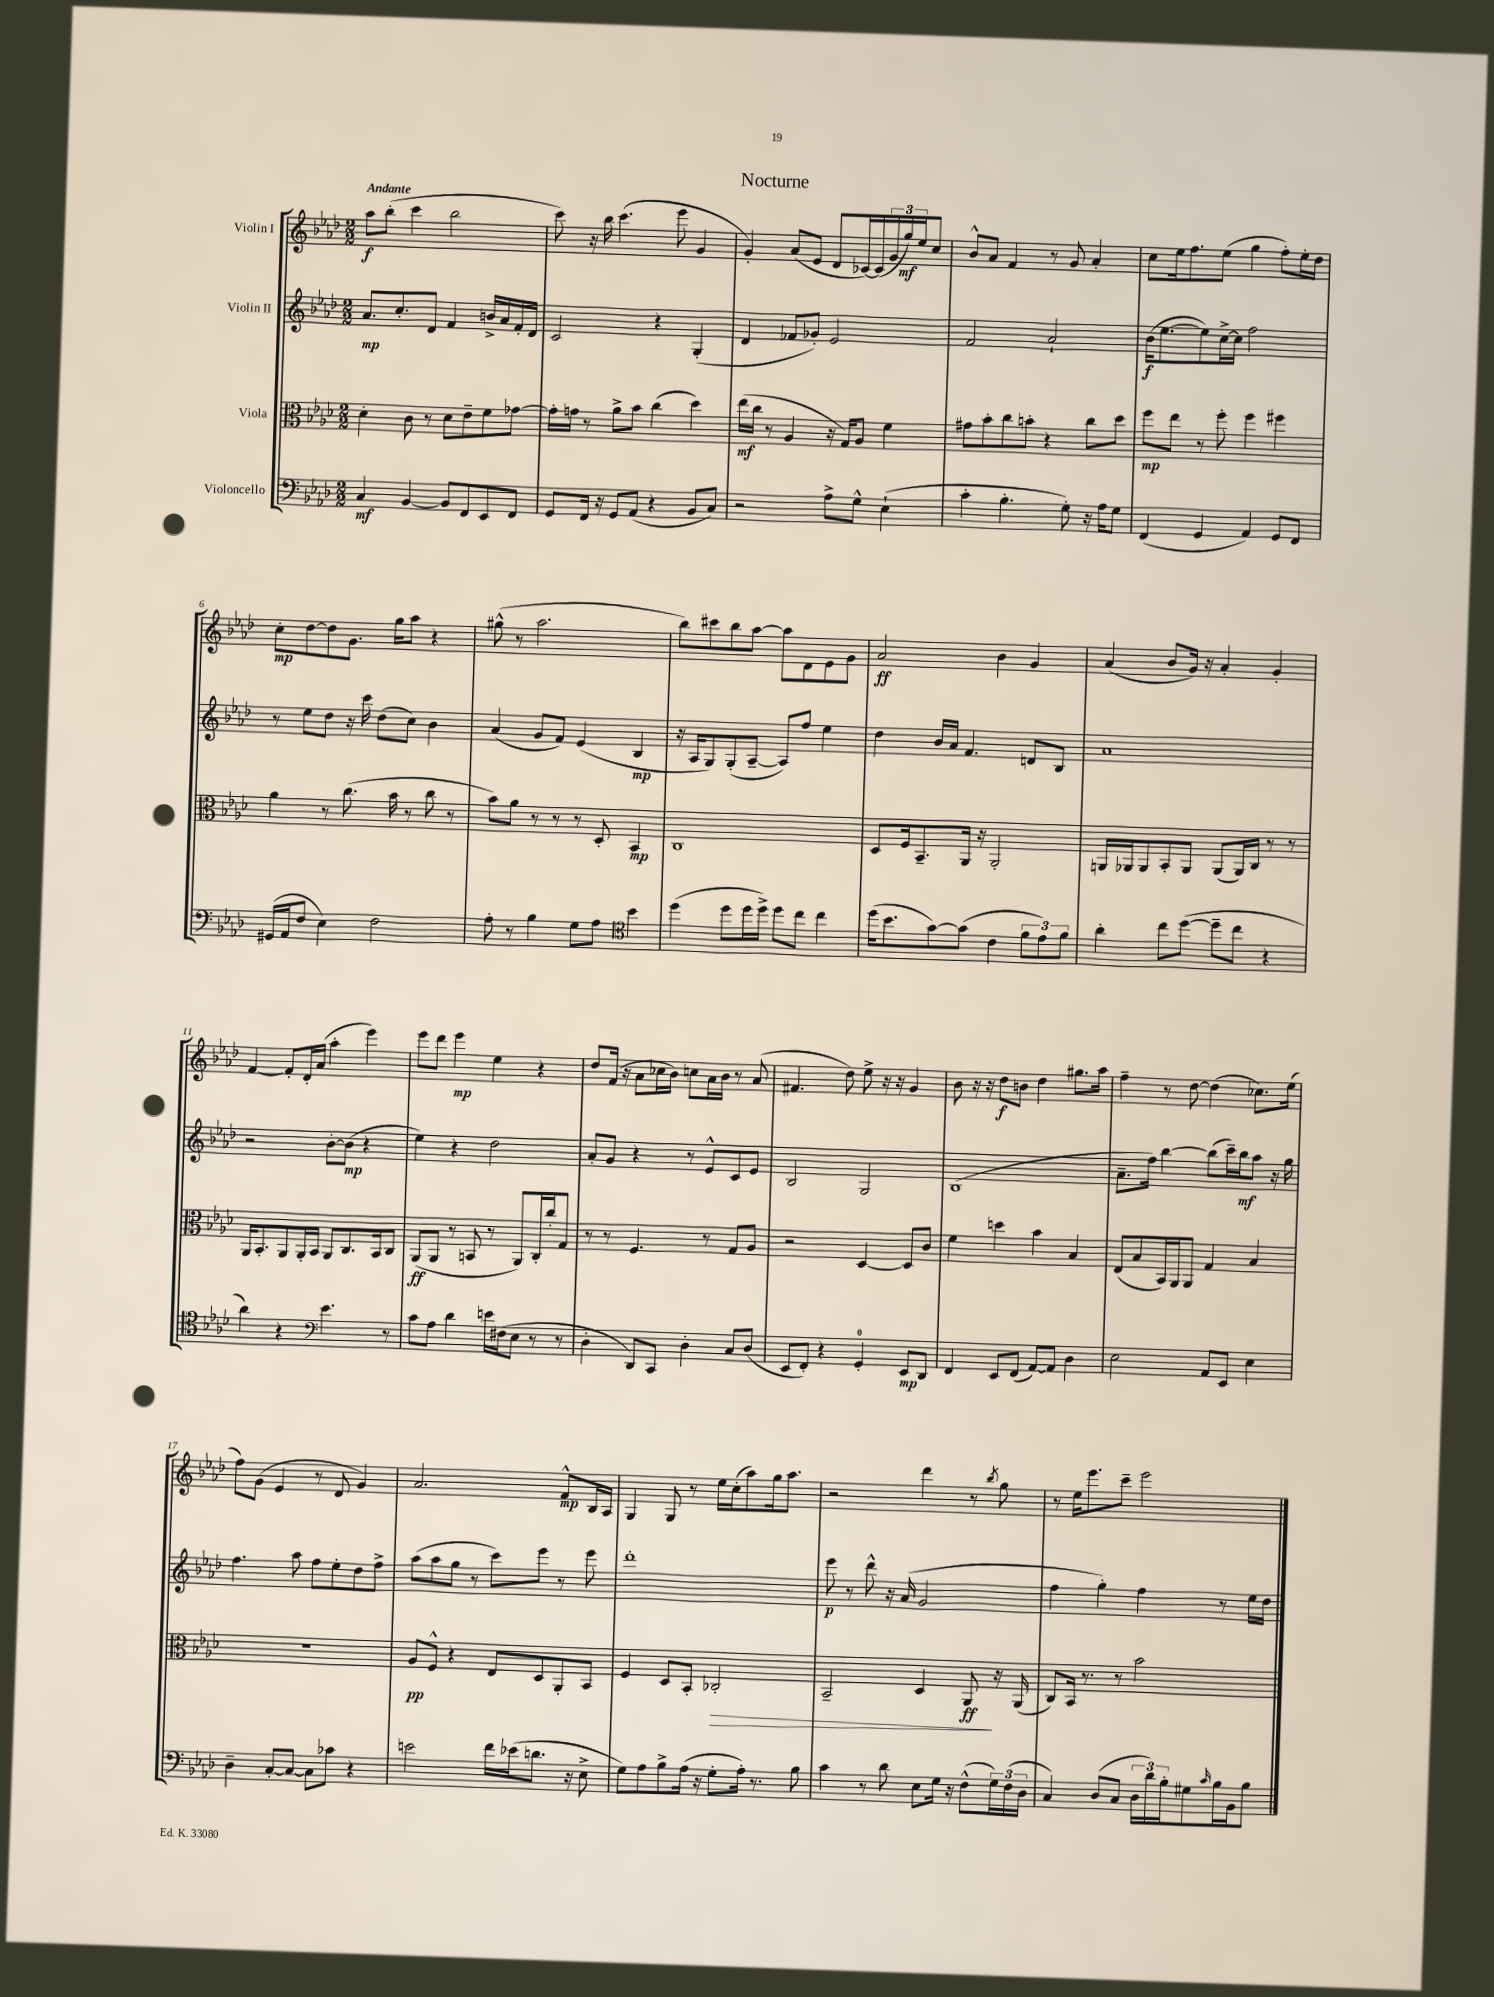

**kern	**kern	**kern	**kern
*staff4	*staff3	*staff2	*staff1
*clefF4	*clefC3	*clefG2	*clefG2
*k[b-e-a-d-]	*k[b-e-a-d-]	*k[b-e-a-d-]	*k[b-e-a-d-]
*M2/2	*M2/2	*M2/2	*M2/2
4C/	4d-'\	8.a-/L	8aa-\L
.	.	.	(8bb-'\J
.	.	8.cc'/	.
[4BB-/	8c\	.	4ccc\
.	8r	8d-/J	.
8BB-/]L	8d-\L	4f/	2bb-\
8FF/	8e-~\	.	.
8EE-/	8f\	16b^/LL	.
.	.	16a-/	.
8FF/J	[8g-\J	16f'/	.
.	.	16d-/JJ	.
=	=	=	=
8GG/L	16g-'\]LL	2c/	8ccc\)
.	16g\JJ	.	.
16FF/Jk	8r	.	16r
16r	.	.	16bb-\
8GG/L	8a-^\L	.	(4.ccc\
(8AA-/J	8b-\J	.	.
4r	(4cc\	4r	.
.	.	.	8eee-\
8BB-/L	4dd-\)	(4G'/	4g/
8C/J)	.	.	.
=	=	=	=
2r	(16ee-\LL	4d-/	4g'/)
.	16cc\JJ	.	.
.	8r	.	.
.	4A-/	8f-/L	(8a-/L
.	.	8g-'/J)	8e-/J
8A-^\L	16r	2e-/	8d-/L
.	16G/LK)	.	.
8G^^\J	8A-/J	.	[16c-/L)
.	.	.	(16c-/]
(4E-`\	4f\	.	24g/
.	.	.	24gg/)
.	.	.	24ee-/J
.	.	.	8cc/J
=	=	=	=
4c'\	8g#\L	2f/	8b-^^/L
.	8b-'\	.	8a-/J
4.B-'\	8cc\	.	4f/
.	8b'\J	.	.
.	4r	2a-`/	8r
8G'\)	.	.	8g/
16r	8cc\L	.	4a-'/
16A-\LK	.	.	.
8G\J	8dd-\J	.	.
=	=	=	=
(4FF/	8ff\L	(16b-\LK	8cc\L
.	.	[8.ee-\	.
.	8ee-\J	.	16ee-\k
.	.	.	8.ff\
4GG/	8r	8ee-\])	.
.	8ff'\	[16cc^\L	(8ee-\J
.	.	16cc\]JJ	.
4AA-/)	4ff\	2ff\	4gg\
8GG/L	4ff#\	.	8ff'\L)
8FF/J	.	.	16ee-'\L
.	.	.	16dd-\JJ
=	=	=	=
(16GG#/LL	4a-\	8r	8cc'\L
16AA-/J	.	.	.
8F/J	.	8ee-\L	[8dd-\
4E-\)	8r	8dd-\J	8dd-\]
.	(8.cc\	16r	8.g\J
.	.	16ccc\	.
2F\	.	(8dd-\L	.
.	16b-\	.	16gg\LK
.	8r	8cc\J)	8aa-\J
.	8cc\	4b-\	4r
.	8r	.	.
=	=	=	=
8A-'\	8b-\L)	(4a-/	(8gg#^^\
8r	8a-\J	.	8r
4B-\	8r	8g/L	2.aa-\
.	8r	8f/J)	.
8G\L	8r	(4e-/	.
8A-\J	8D-'/	.	.
*clefC4	*	*	*
4b-\	4BB-/	4B-/	.
=	=	=	=
(4dd-\	1C	16r	8bb-\L)
.	.	16A-/LK	.
.	.	8G/)	8ccc#\
8dd-\L	.	(8G'/	8bb-\
16dd-\L	.	[8A-~/J	[8aa-\J
16dd-^\JJ)	.	.	.
8dd-\L	.	8A-/]L)	8aa-\]L
8cc\J	.	8ff/J	8d-\
4cc\	.	4ee-\	8e-\
.	.	.	8g\J
=	=	=	=
(16dd-\LK	8D-/L	4dd-\	2a-/
8.b-\	.	.	.
.	16F/k	.	.
.	8.BB-~/	.	.
[8g\)	.	16b-/LL	.
.	.	16a-/JJ	.
(8g\]J	16AA-/Jk	4.f/	.
.	16r	.	.
4c\	2AA-'/	.	4b-\
12f\L	.	8d/L	4g/
12e-\)	.	.	.
.	.	8B-/J	.
12f\J	.	.	.
=	=	=	=
4a-'\	16AA/LL	1a-	(4a-/
.	16AA-/J	.	.
.	8AA-/	.	.
8cc\L	8BB-'/	.	8b-/L
([8dd-\J	8AA-/J	.	16g/Jk)
.	.	.	16r
8dd-~\]L	(8AA-/L	.	4a-'/
8cc\J	16AA-/L)	.	.
.	16C/JJ	.	.
4r	8r	.	4g'/
.	8r	.	.
=	=	=	=
4a-\)	16AA-/LK	2r	[4f/
.	8.BB-'/	.	.
4r	8AA-/	.	8f'/]L
.	16AA-'/L	.	16d-'/L
.	16BB-/JJ	.	(16a-/JJ
*clefF4	*	*	*
4.e-\	8AA-/L	[8b-'\L	4aa-'\
.	8.C/	(8b-\]J	.
.	.	4r	4eee-\)
.	16BB-/k	.	.
8r	8C/J	.	.
=	=	=	=
8c\L	(8AA-/L	4ee-\)	8eee-\L
8A-\J	8AA-/J	.	8ddd-\J
4d-\	8r	4r	4eee-\
.	8BB/	.	.
16e\LL	8r	2dd-\	4ee-\
(16F#\J	.	.	.
8E-\J	8AA-/L)	.	.
8r	16C'/L	.	4r
.	16cc'/J	.	.
8r	8G/J	.	.
=	=	=	=
4D-'\	8r	8a-'/L	8dd-/L
.	8r	8g/J	(16f/Jk
.	.	.	16r
8DD-/L)	4.F/	4r	8a-\L
8CC/J	.	.	16cc-\L
.	.	.	16b-\JJ)
4D-'\	.	8r	8cc\L
.	8r	8e-^^/L	16a-\L
.	.	.	16b-\JJ
8C/L	8G/L	8c/	8r
(8D-/J	8A-/J	8e-/J	(8a-/
=	=	=	=
8EE-/L	2r	2B-/	4.f#/
8FF'/J)	.	.	.
4r	.	.	.
.	.	.	8dd-\)
4GG'/	[4D-/	2G/	8ee-^\
.	.	.	16r
.	.	.	16r
8EE-/L	8D-/]L	.	4g/
8DD-/J	8c/J	.	.
=	=	=	=
4FF/	4f\	(1B-	8b-\
.	.	.	16r
.	.	.	16r
8EE-/L	4dd\	.	8dd-\L
(8FF/J	.	.	8b\J
[8AA-/L)	4b-\	.	4dd-\
8AA-/]J	.	.	.
4D-\	4B-/	.	8.gg#\L
.	.	.	16aa-\Jk
=	=	=	=
2E-\	(8E-/L	8.a-~\L	4ff~\
.	8B-/	.	.
.	.	16ff\Jk)	.
.	16BB-/L)	[4bb-\	8r
.	16AA-/J	.	.
.	8AA-/J	.	[8dd-\
8AA-/L	4G/	(8bb-\]L	(4dd-\]
8EE-/J	.	16ccc~\L)	.
.	.	16bb-\J	.
4E-\	4B-/	8aa-\J	8.cc-\L)
.	.	16r	.
.	.	16gg\	(16ee-\Jk
=	=	=	=
4D-~\	1r	4.ff\	8ff\L)
.	.	.	(8g\J
[8C'/L	.	.	4e-/
8C/_J	.	8aa-\	.
8C\]L	.	8ff\L	8r
8c-\J	.	8ee-'\	8d-/
4r	.	8dd-\	4g/)
.	.	8ff^\J	.
=	=	=	=
2e\	8A-/L	(8aa-\L	2.a-/
.	8F^^/J	8aa-\	.
.	4r	8gg\J	.
.	.	8r	.
16f\LL	8E-/L	8ccc\L)	.
(16e-\J	.	.	.
8.d\J	8D-/	8eee-\J	.
.	8AA-'/	8r	8f^^/L
16r	.	.	.
8E-^\	8BB-/J	8eee-\	16B-/L
.	.	.	16A-/JJ
=	=	=	=
8G\L)	4F/	1ddd-'	4G/
8A-\	.	.	.
8B-^\	8D-/L	.	8G/
(16A-\Jk	8BB-'/J	.	8r
16r	.	.	.
8G'\L	2C-'/	.	16ee-\LL
.	.	.	(16cc'\J
16A-'\Jk)	.	.	8aa-\)
8.r	.	.	.
.	.	.	16gg\k
.	.	.	8.aa-\J
8B-\	.	.	.
=	=	=	=
4c\	2BB-~/	8eee-\	2r
.	.	8r	.
8r	.	8ddd-^^\	.
8d-\	.	16r	.
.	.	(16a-/	.
8E-\L	4D-/	2g/	4ddd-\
16G\Jk	.	.	.
16r	.	.	.
(8F^^\L	8AA-/	.	8r
.	.	.	8qbb-/
24G\L)	16r	.	8gg\
(24F\	.	.	.
.	(16AA-/	.	.
24D-\JJ	.	.	.
=	=	=	=
4C/)	8C/L)	4ff\	8r
.	16BB-/Jk	.	16ee-\LK
.	8.r	.	8.eee-\
(8D-/L	.	4gg'\)	.
8C/J	8r	.	8ccc~\J
24D-\LL	2b-\	4ff\	2eee-\
24d-\)	.	.	.
24B-'\J	.	.	.
8G#\	.	.	.
16qqc/	.	.	.
16B-\L	.	8r	.
16BB-\J	.	.	.
8B-\J	.	16ee-\LL	.
.	.	16dd-\JJ	.
==	==	==	==
*-	*-	*-	*-
